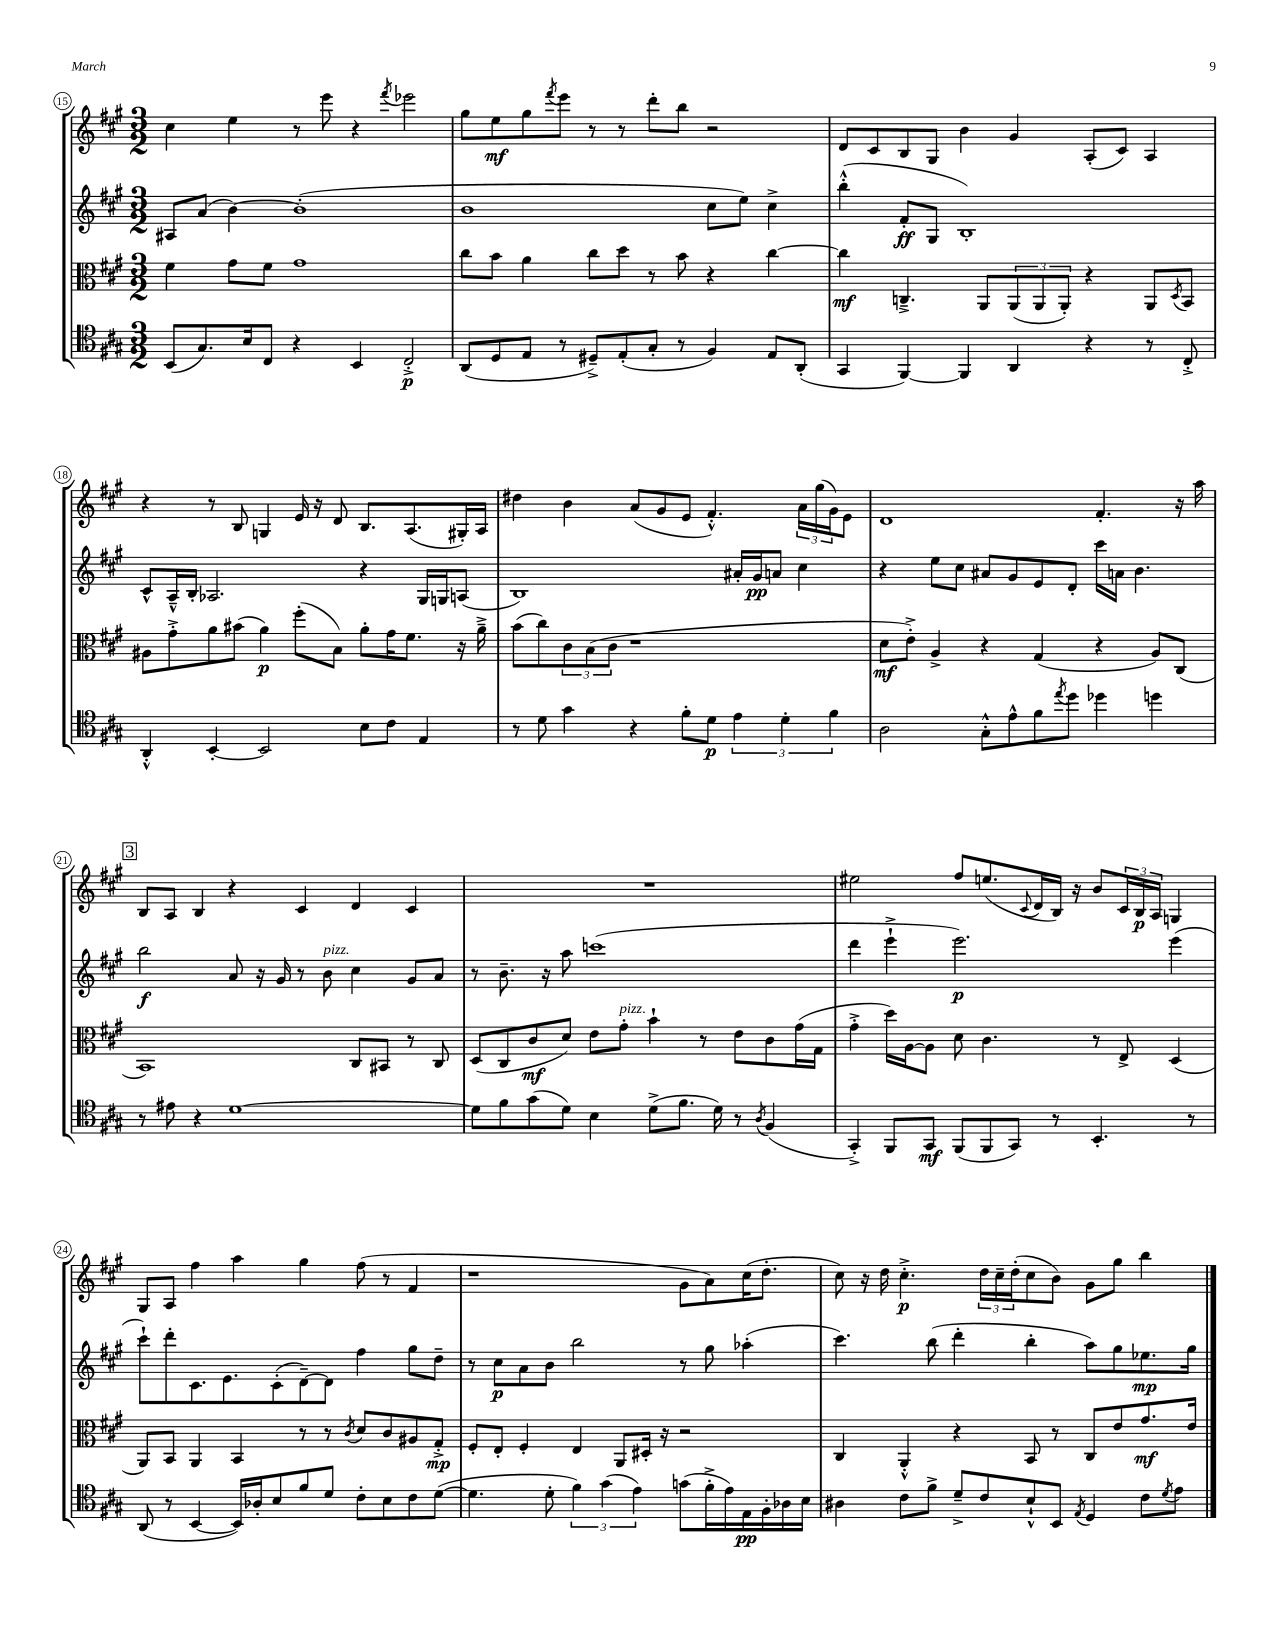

**kern	**kern	**kern	**kern
*staff4	*staff3	*staff2	*staff1
*clefC4	*clefC3	*clefG2	*clefG2
*k[f#c#g#]	*k[f#c#g#]	*k[f#c#g#]	*k[f#c#g#]
*M3/2	*M3/2	*M3/2	*M3/2
(8BB/L	4f#\	8A#/L	4cc#\
8.G#/)	.	(8a/J	.
.	8g#\L	[4b\)	4ee\
16B/k	.	.	.
8C#/J	8f#\J	.	.
4r	1g#	(1b']	8r
.	.	.	8eee\
4BB/	.	.	4r
.	.	.	8qfff#/
2C#'^/	.	.	2eee-\
=	=	=	=
(8AA/L	8cc#\L	1b	8gg#\L
8D/	8b\J	.	8ee\
8E/J	4a\	.	8gg#\
.	.	.	8qfff#/
8r	.	.	8eee\J
8D#~^/L)	8cc#\L	.	8r
(8E'/	8dd\J	.	8r
8G#'/J	8r	.	8ddd'\L
8r	8b\	.	8bb\J
4F#/)	4r	8cc#\L	2r
.	.	8ee\J)	.
8E/L	[4cc#\	4cc#^\	.
(8AA'/J	.	.	.
=	=	=	=
4GG#/	4cc#\]	(4bb'^^\	8d/L
.	.	.	8c#/
[4FF#/)	4.C~^/	8f#'/L	8B/
.	.	8G#/J	8G#/J
4FF#/]	.	1B')	4b\
.	8AA/L	.	.
4AA/	(12AA/	.	4g#/
.	12AA/	.	.
.	12AA'/J)	.	.
4r	4r	.	(8A'/L
.	.	.	8c#/J)
8r	8AA/L	.	4A/
.	8qD/	.	.
8C#'^/	8BB/J	.	.
=	=	=	=
4AA'^^/	8A#\L	8c#^^/L	4r
.	8g#'^\	16A~^^/L	.
.	.	16B'/JJ	.
[4BB'/	8a\	2.A-/	8r
.	(8b#\J	.	8B/
2BB/]	4a\)	.	4G/
.	(8ff#'\L	.	16e/
.	.	.	16r
.	8B\J)	.	8d/
8B\L	8a'\L	4r	8.B/L
8c#\J	16g#\K	.	.
.	8.f#\J	.	(8.A/
4E/	.	16G#/LL	.
.	.	16G/J	.
.	16r	(8A/J	16G#'/L)
.	16a~^\	.	16A/JJ
=	=	=	=
8r	(8b\L	1B)	4dd#\
8d\	8cc#\)	.	.
4g#\	12c#\	.	4b\
.	(12B\	.	.
.	12c#\J	.	.
4r	1r	.	(8a/L
.	.	.	8g#/
8f#'\L	.	.	8e/J
8d\J	.	.	4.f#'^^/)
6e\	.	16a#'/LL	.
.	.	16g#/J	.
.	.	8a/J	.
6d'\	.	.	.
.	.	4cc#\	24a\LL
.	.	.	(24gg#\
6f#\	.	.	24g#\J)
.	.	.	8e\J
=	=	=	=
2A\	8d\L	4r	1d
.	8e'^\J)	.	.
.	4A^/	8ee\L	.
.	.	8cc#\J	.
8G#'^^\L	4r	8a#/L	.
8e^^\	.	8g#/	.
8f#\	(4G#/	8e/	.
8qee/	.	.	.
8dd\J	.	8d'/J	.
4dd-\	4r	16ccc#\LL	4.f#'/
.	.	16a\JJ	.
.	.	4.b\	.
4dd\	8A/L)	.	.
.	(8C#/J	.	16r
.	.	.	16aa\
=	=	=	=
8r	1BB)	2bb\	8B/L
8e#\	.	.	8A/J
4r	.	.	4B/
[1d	.	8a/	4r
.	.	16r	.
.	.	16g#/	.
.	.	8r	4c#/
.	.	8b\	.
.	8C#/L	4cc#\	4d/
.	8BB#/J	.	.
.	8r	8g#/L	4c#/
.	8C#/	8a/J	.
=	=	=	=
8d\]L	(8D/L	8r	1.r
8f#\	8C#/	8.b~\	.
(8g#\	8c#/	.	.
.	.	16r	.
8d\J)	8d/J)	8aa\	.
4B\	8e\L	(1ccc	.
.	8g#'\J	.	.
(8d^\L	4b`\	.	.
8.f#\J	.	.	.
.	8r	.	.
16d\)	.	.	.
8r	8e\L	.	.
8qA/	.	.	.
(4F#/	8c#\	.	.
.	(16g#\L	.	.
.	16G#\JJ	.	.
=	=	=	=
4GG#'^/)	4g#'^\	4ddd\	2ee#\
8FF#/L	16dd\LL)	4eee`^\	.
.	[16A\J	.	.
8GG#/J	8A\]J	.	.
(8FF#/L	8d\	2.eee\)	8ff#/L
8FF#/	4.c#\	.	(8.ee/
8GG#/J)	.	.	.
.	.	.	8qqc#/
.	.	.	16d/L
8r	.	.	16B/JJ)
.	.	.	16r
4.BB'/	8r	.	8b/L
.	8E^/	.	24c#/L
.	.	.	24B/
.	.	.	24A/JJ
.	(4D/	(4eee\	4G/
8r	.	.	.
=	=	=	=
(8AA/	8AA/L)	8ccc#`\L)	8G#/L
8r	8BB/J	8ddd'\	8A/J
[4BB/	4AA/	8.c#\	4ff#\
.	.	8.e\	.
16BB/]LL)	4BB/	.	4aa\
16A-'/J	.	.	.
8B/	.	(8c#'\	.
8f#/	8r	[8d~\)	4gg#\
8d/J	8r	8d\]J	.
.	8qc#/	.	.
8c#'\L	8d/L	4ff#\	(8ff#\
8B\	8c#/	.	8r
8c#\	8A#/	8gg#\L	4f#/
([8d\J	8G#'^/J	8dd~\J	.
=	=	=	=
4.d\]	8F#'/L	8r	1r
.	8E'/J	8cc#\L	.
.	4F#'/	8a\	.
8d'\	.	8b\J	.
6f#\)	4E/	2bb\	.
(6g#\	.	.	.
.	8AA/L	.	.
6e\)	.	.	.
.	16D#'/Jk	.	.
.	16r	.	.
(8g\L	2r	8r	8g#\L
16f#'^\L	.	8gg#\	8a\)
16e\)	.	.	.
16E\	.	(4aa-'\	(16cc#\K
16F#'\	.	.	8.dd'\J
16A-\	.	.	.
16B\JJ	.	.	.
=	=	=	=
4A#\	4C#/	4.ccc#\)	8cc#\)
.	.	.	16r
.	.	.	16dd\
8c#\L	4AA'^^/	.	4.cc#'^\
8f#^\J	.	(8bb\	.
8d~^/L	4r	4ddd'\	.
8c#/	.	.	24dd\LL
.	.	.	24cc#~\
.	.	.	(24dd'\J
8B`^^/	8BB/	4bb'\	8cc#\
8BB/J	8r	.	8b\J)
8qE/	.	.	.
4D/	8C#/L	8aa\L)	8g#\L
.	8e/	8gg#\	8gg#\J
8c#\L	8.g#/	8.ee-\	4bb\
8qd/	.	.	.
8e\J	.	.	.
.	16e/Jk	16gg#\Jk	.
==	==	==	==
*-	*-	*-	*-
